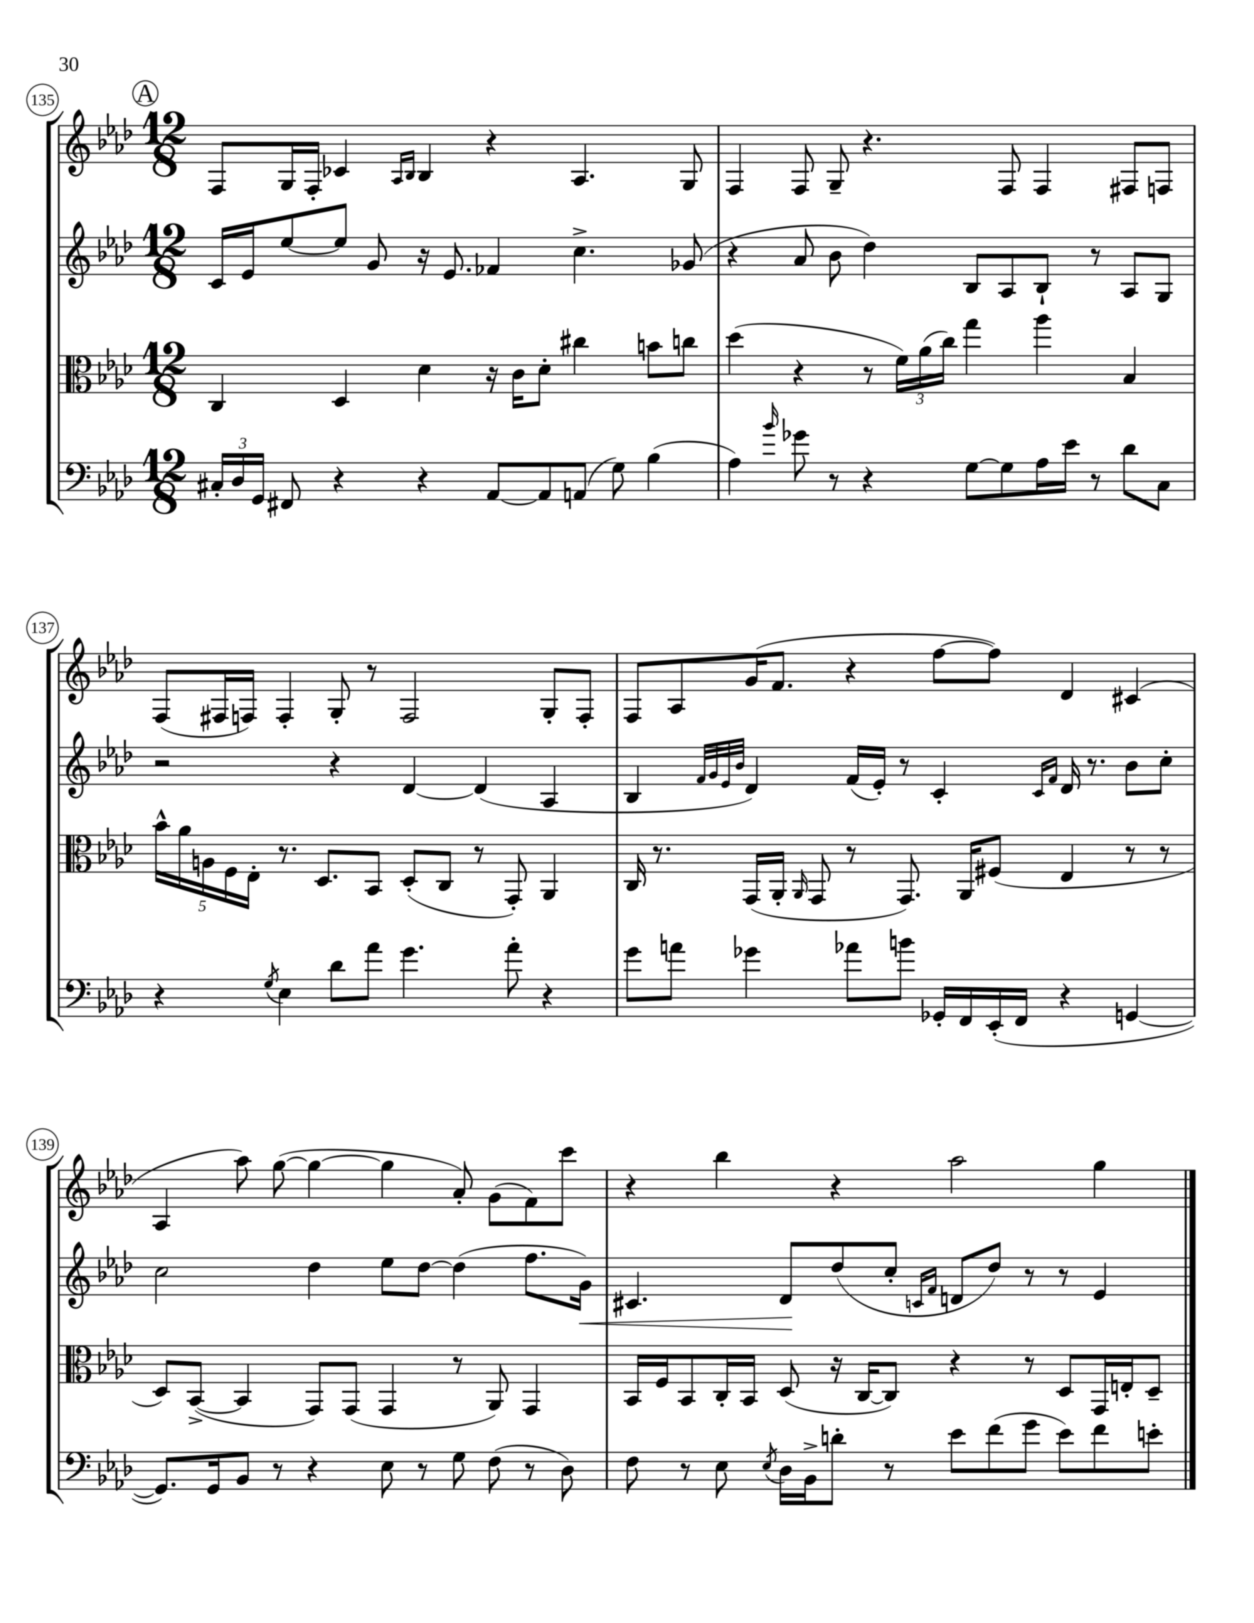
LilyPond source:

<<
\new StaffGroup <<
\new Staff = "s0" {
    \clef treble \key aes \major \numericTimeSignature \time 12/8
    \autoBeamOff \mark \markup { \circle "A" } f8[ g16 f16]-. ces'4 \grace { aes16[ bes16] } bes4 r4 aes4. g8 |
    f4 f8 g8-- r4. f8 f4 fis8[ f8] |
    f8[( fis16 f16]) f4-. g8-. r8 f2 g8[-. f8]-. |
    f8[ aes8 g'16( f'8.] r4 f''8[~ f''8]) des'4 cis'4( |
    aes4 aes''8) g''8~( g''4~ g''4 aes'8-.) g'8[( f'8) c'''8] |
    r4 bes''4 r4 aes''2 g''4 \bar "|." |
}
\new Staff = "s1" {
    \clef treble \key aes \major \numericTimeSignature \time 12/8
    \autoBeamOff \mark \markup { \circle "A" } c'16[ ees'16 ees''8~ ees''8] g'8 r16 ees'8. fes'4 c''4.-> ges'8( |
    r4 aes'8 bes'8 des''4) bes8[ aes8 bes8]-! r8 aes8[ g8] |
    r2 r4 des'4~ des'4( aes4 |
    bes4 \grace { f'32[ g'32 ees'32 bes'32] } des'4) f'16[( ees'16]-.) r8 c'4-. \grace { c'16[ f'16] } des'16 r8. bes'8[ c''8]-. |
    c''2 des''4 ees''8[ des''8]~ des''4( f''8.[ g'16]\<) |
    cis'4. des'8[\! des''8( c''8]-. \grace { c'16[ f'16] } d'8[ des''8]) r8 r8 ees'4 \bar "|." |
}
\new Staff = "s2" {
    \clef alto \key aes \major \numericTimeSignature \time 12/8
    \autoBeamOff \mark \markup { \circle "A" } c4 des4 des'4 r16 c'16[ des'8]-. cis''4 b'8[ c''8] |
    des''4( r4 r8 \tuplet 3/2 { f'16[) aes'16( c''16]) } g''4 aes''4 bes4 |
    \tuplet 5/4 { bes'16[-^ aes'16 a16 f16 ees16]-. } r8. des8.[ bes,8] des8[-.( c8] r8 g,8-.) aes,4 |
    c16 r8. g,16[( aes,16]-. \grace { aes,16 } g,8 r8 g,8.) aes,16[ fis8]( ees4 r8 r8 |
    des8[) bes,8]~->( bes,4 g,8[) g,8]( g,4 r8 aes,8) g,4 |
    bes,16[ f16 bes,8 c16-. bes,16] des8( r16 c16[~ c8]) r4 r8 des8[ g,16 e16-. des8]-- \bar "|." |
}
\new Staff = "s3" {
    \clef bass \key aes \major \numericTimeSignature \time 12/8
    \autoBeamOff \mark \markup { \circle "A" } \tuplet 3/2 { cis16[-. des16 g,16] } fis,8 r4 r4 aes,8[~ aes,8 a,8]( g8) bes4( |
    aes4) \grace { bes'16 } ges'8 r8 r4 g8[~ g8 aes16 ees'16] r8 des'8[ c8] |
    r4 \acciaccatura { g8 } ees4 des'8[ aes'8] g'4. aes'8-. r4 |
    g'8[ a'8] ges'4 aes'8[ b'8] ges,16[-. f,16 ees,16-.( f,16] r4 g,4~ |
    g,8.[) g,16 bes,8] r8 r4 ees8 r8 g8 f8( r8 des8) |
    f8 r8 ees8 \acciaccatura { ees8 } des16[ bes,16-> d'8]-. r8 ees'8[ f'8( g'8] ees'8[) f'8 e'8]-. \bar "|." |
}
>>
>>
\layout { \context { \Score currentBarNumber = #135 \override BarNumber.stencil = #(make-stencil-circler 0.1 0.3 ly:text-interface::print) } }
